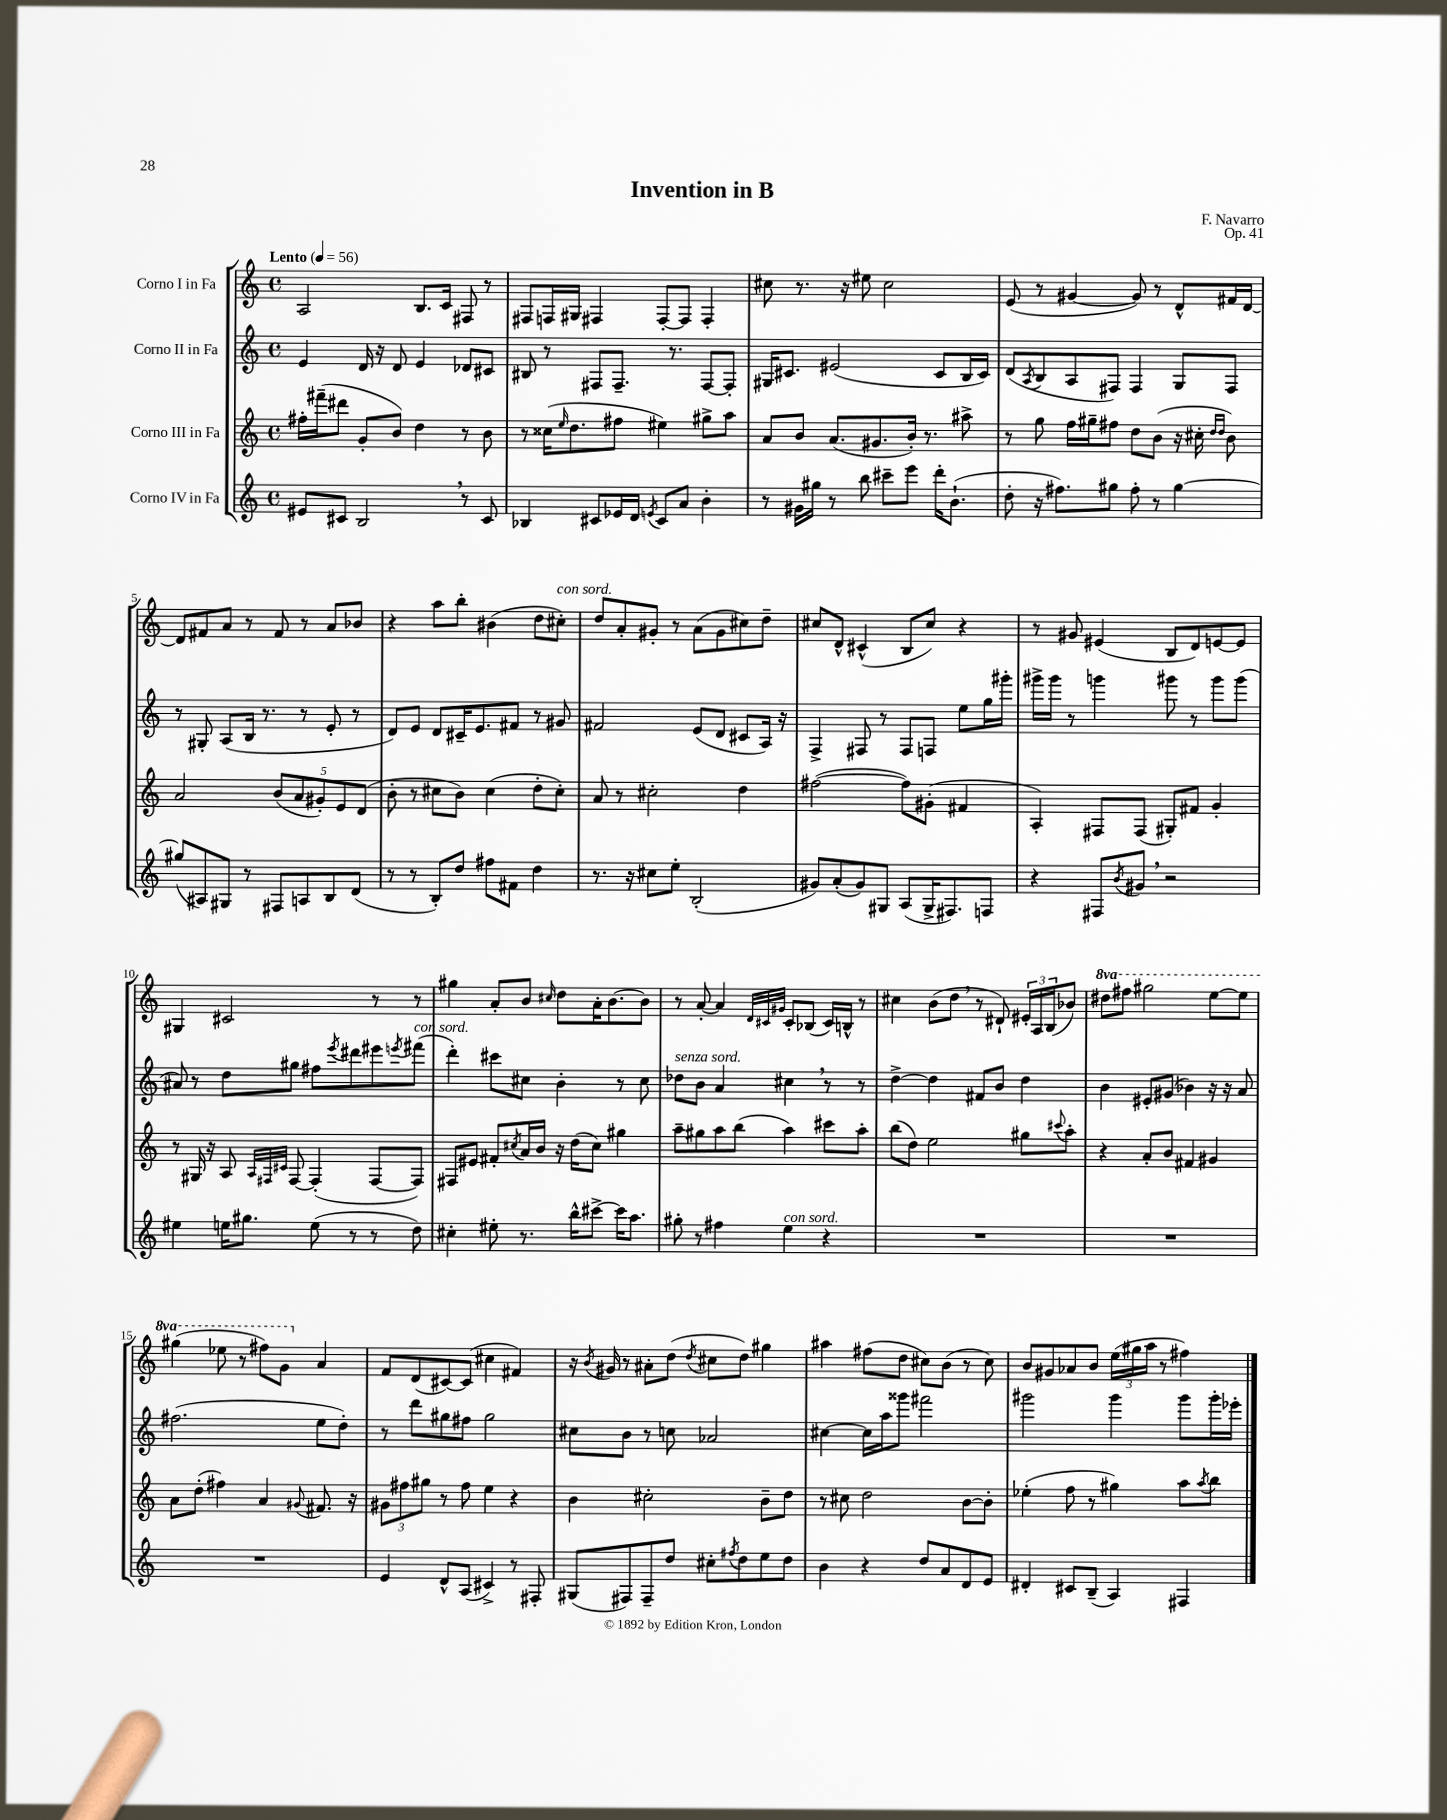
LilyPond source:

\header { title = "Invention in B" composer = "F. Navarro" opus = "Op. 41" }
<<
\new StaffGroup <<
\new Staff = "s0" \with { instrumentName = "Corno I in Fa" } {
    \clef treble \key c \major \defaultTimeSignature \time 4/4 \set Staff.ottavationMarkups = #ottavation-simple-ordinals \tempo "Lento" 4 = 56
    a2 b8. c'16 fis8 r8 |
    fis8 f16 gis16 fis4 fis8~-. fis8 fis4-. |
    cis''8 r8. r16 eis''8 cis''2 |
    e'8( r8 gis'4~ gis'8) r8 d'8-^ fis'16 d'16~ |
    d'8 fis'8 a'8 r8 fis'8 r8 a'8 bes'8 |
    r4 a''8 b''8-. bis'4( d''8 cis''8-.^\markup { \italic "con sord." }) |
    d''8 a'8-. gis'8-. r8 a'8( gis'8 cis''8) d''8-- |
    cis''8 d'8-^ cis'4-^( b8 cis''8) r4 |
    r8 gis'8 eis'4( b8 d'8) e'8~ e'8 |
    gis4 cis'2 r8 r8 |
    gis''4 a'8-. b'8 \grace { cis''16 } d''8 a'16-. b'8.~ b'8 |
    r8 a'8~-. a'4 \grace { d'32 cis'32 gis'32 } cis'8-. bes8( cis'16) b16-^ r8 |
    cis''4 b'8( d''8 \breathe r8 dis'8-!) \tuplet 3/2 { eis'16-. a16 b16( } bes'8) |
    \ottava #1 dis'''8 fis'''8 gis'''2 e'''8~ e'''8 |
    gis'''4( ees'''8 r8 fis'''8) g''8 \ottava #0 a'4 |
    f'8 d'8( cis'8~) cis'8( cis''4 fis'4) |
    r16 \acciaccatura { b'8 } gis'16 r8 ais'8-. d''8( \acciaccatura { d''8 } cis''8 d''8) gis''4 |
    ais''4 fis''8( d''8 cis''8) b'8( r8 cis''8) |
    b'8 gis'8 aes'8 b'8 \tuplet 3/2 { e''16( gis''16 a''16 } r8 fis''4) \bar "|." |
}
\new Staff = "s1" \with { instrumentName = "Corno II in Fa" } {
    \clef treble \key c \major \defaultTimeSignature \time 4/4
    e'4 d'16 r16 d'8 e'4 des'8 cis'8 |
    bis8 r8 fis8 fis8.-- r8. fis8~ fis8-. |
    gis16 cis'8. eis'2( cis'8 b16 cis'16) |
    d'8( \acciaccatura { a8 } b8 a8 fis8) fis4 g8 fis8 |
    r8 gis8-. a8( b16 r8. r8 e'8-. r8 |
    d'8) e'8 d'8 cis'16-- e'8. fis'8 r8 gis'8 |
    fis'2 e'8( d'8 cis'8 a16) r16 |
    f4-> fis8 r8 fis8 f8 e''8 g''16 gis'''16-. |
    gis'''16-> gis'''16 r8 g'''4 gis'''8 r8 gis'''8 gis'''8( |
    ais'8) r8 d''8 gis''8 fis''8 \acciaccatura { e'''8 } dis'''8 eis'''8 \acciaccatura { e'''8 } fis'''8^\markup { \italic "con sord." }( |
    d'''4-.) cis'''8 cis''8 b'4-. r8 cis''8 |
    des''8^\markup { \italic "senza sord." } b'8 a'4 cis''4 \breathe r8 r8 |
    d''4~-> d''4 fis'8 b'8 d''4 |
    b'4 eis'8-. gis'8( bes'4) r16 r16 a'8 |
    fis''2.( e''8 d''8-.) |
    r8 d'''8 gis''8 fis''8 gis''2 |
    cis''8 b'8 r8 c''8 aes'2 |
    cis''4~ cis''16 a''16 gisis'''8 fis'''2 |
    gis'''2 gis'''4 gis'''8 gis'''16-. ees'''16-. \bar "|." |
}
\new Staff = "s2" \with { instrumentName = "Corno III in Fa" } {
    \clef treble \key c \major \defaultTimeSignature \time 4/4
    fis''16-. fis'''16--( dis'''8 g'8-. b'8) d''4 r8 b'8 |
    r8 cisis''16( \grace { e''16 } d''8. fis''8 eis''4) gis''8-> a''8 |
    a'8 b'8 a'8.( gis'8. b'16-.) r8. ais''8-> |
    r8 g''8 f''16 gis''16-- fis''8 d''8 b'8( r16 cis''16-. \grace { d''16 d''16 } b'8) |
    a'2 \tuplet 5/4 { b'8( a'8 gis'8-.) e'8 d'8( } |
    b'8-. r8 cis''8 b'8) cis''4( d''8-. cis''8-.) |
    a'8 r8 cis''2-. d''4 |
    fis''2~( fis''8) gis'8-.( fis'4 |
    a4-.) fis8 fis8( gis8-.) fis'8 g'4-. |
    r8 gis16 r16 a8 \grace { a32 fis32 cis'32 } fis8~ fis4-.( fis8~ fis8) |
    fis8 eis'8 fis'8-. \acciaccatura { cis''8 } a'16 b'16 r16 d''16( cis''8) gis''4 |
    a''8-- gis''8 a''8 b''8( a''4) cis'''8 a''8-. |
    b''8( d''8) e''2 gis''8 \appoggiatura { cis'''8 } a''8-. |
    r4 a'8-. b'8 fis'4 gis'4 |
    a'8 d''8-.( fis''4) a'4 \appoggiatura { gis'8 } fis'8. r16 |
    \tuplet 3/2 { gis'8 fis''8 gis''8 } r8 fis''8 e''4 r4 |
    b'4 cis''2-. b'8-- d''8 |
    r8 cis''8 d''2 b'8~ b'8-. |
    ees''4-.( f''8 r8 gis''4) a''8 \acciaccatura { a''8 } b''8 \bar "|." |
}
\new Staff = "s3" \with { instrumentName = "Corno IV in Fa" } {
    \clef treble \key c \major \defaultTimeSignature \time 4/4
    eis'8 cis'8 b2 \breathe r8 cis'8 |
    bes4 cis'8 ees'16 d'16 \acciaccatura { e'8 } cis'8 a'8 b'4-. |
    r8 gis'16 gis''16 r8 b''8 cis'''8-- e'''8 d'''16-. b'8.-!( |
    d''8-. r16 fis''8.) gis''8 fis''8-. r8 gis''4~ |
    gis''8( ais8) gis8 r8 fis8 a8 b8 d'8( |
    r8 r8 b8-.) d''8 fis''8 fis'8 d''4 |
    r8. r16 cis''8 e''8-. b2-.( |
    gis'8) a'8-.( gis'8) gis8 a8( gis16-> fis8.) f8 |
    r4 fis8 \acciaccatura { b'8 } gis'8 \breathe r2 |
    eis''4 e''16 gis''8. e''8( r8 r8 d''8) |
    cis''4-. eis''8-. r8. b''16-^ cis'''8~-> cis'''16 a''8. |
    gis''8-. r8 fis''4 e''4^\markup { \italic "con sord." } r4 |
    R1 |
    R1 |
    R1 |
    e'4 d'8-^ a8( cis'4->) r8 fis8-. |
    gis8( fis8) fis8-- d''8 cis''8-. \acciaccatura { fis''8 } d''8 e''8 d''8 |
    b'4 r4 d''8 a'8 d'8 e'8 |
    dis'4-. cis'8 b8--( a4) fis4 \bar "|." |
}
>>
>>
